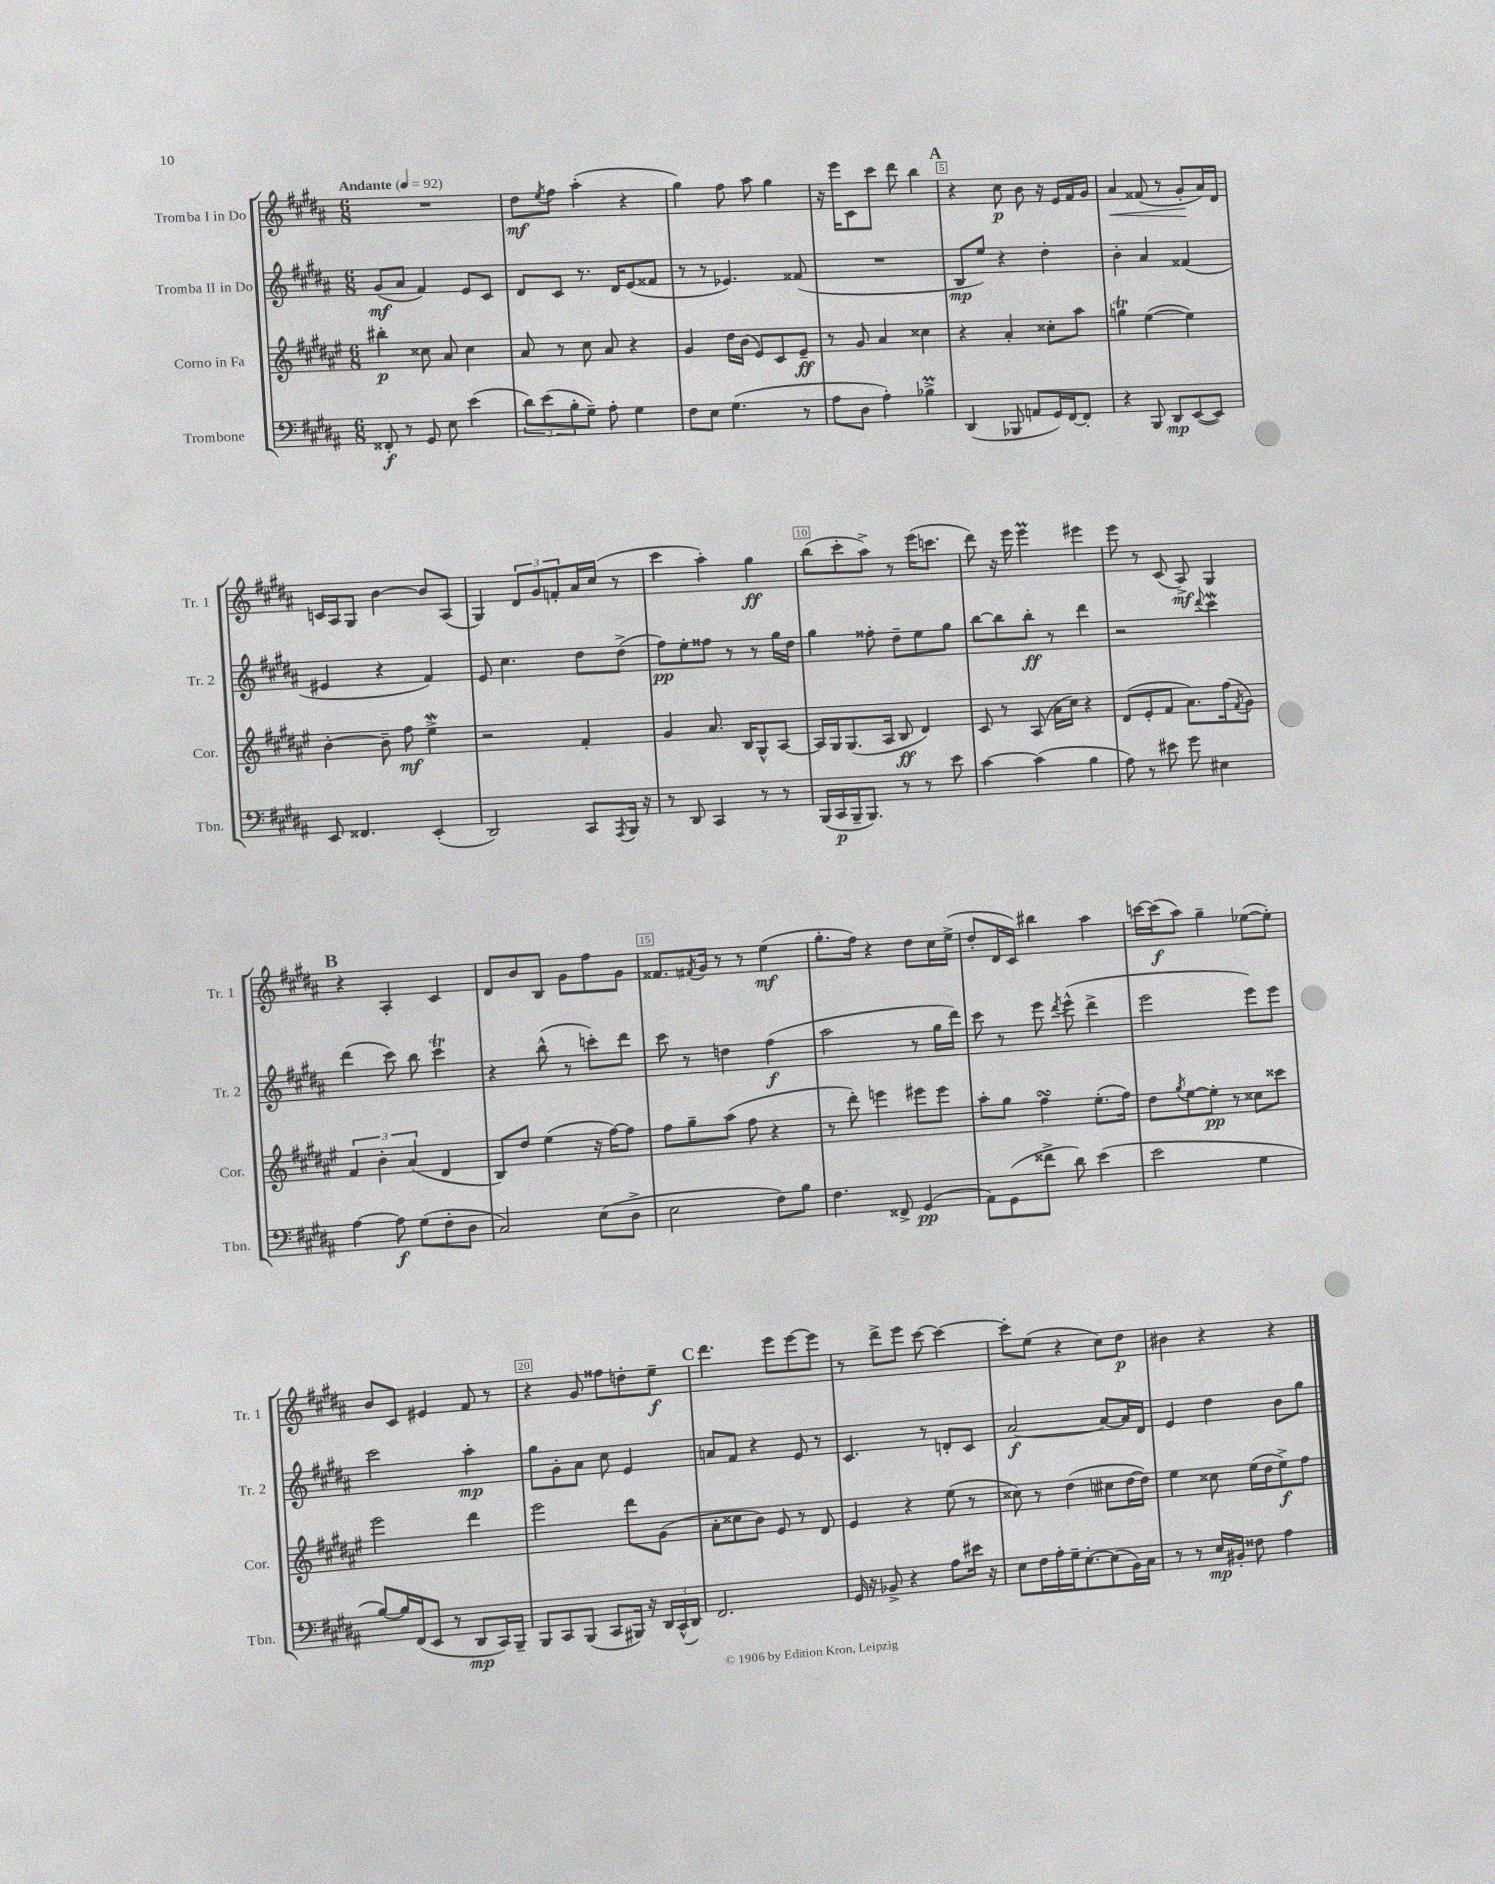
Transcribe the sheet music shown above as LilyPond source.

<<
\new StaffGroup <<
\new Staff = "s0" \with { instrumentName = "Tromba I in Do" shortInstrumentName = "Tr. 1" } {
    \clef treble \key b \major \numericTimeSignature \time 6/8 \tempo "Andante" 4 = 92
    R2. |
    dis''8\mf \acciaccatura { e''8 } fis''8 ais''4-.( r4 |
    gis''4) fis''8 ais''8 gis''4 |
    r16 e'''16 cis'8 cis'''8 dis'''8 b''4 |
    \mark \markup { \bold "A" } r4 cis''8\p b'8 r16 e'16 fis'16 gis'16 |
    ais'4\< fisis'8( r8 gis'8-.\! ais'16) dis'16 |
    c'16 ais16 gis8 b'4~ b'8 ais8( |
    gis4) \tuplet 3/2 { dis'8 gis'8 f'8-. } ais'16 cis''16( r8 |
    cis'''4 ais''4-.) gis''4\ff |
    b''8( cis'''8-. ais''8->) r8 e'''16( c'''8. |
    dis'''8) r16 e'''16 e'''4\prall eis'''4 |
    e'''8 r8 cis'8( ais8->\mf) gis4 |
    \mark \markup { \bold "B" } r4 ais4-. cis'4 |
    dis'8 b'8 b8 gis'8 fis''8 gis'8 |
    fisis'8. \acciaccatura { fis'8 } gis'16 r8 r8 e''4\mf( |
    gis''8.-. fis''16) r4 dis''8 cis''16 e''16->( |
    dis''8-. dis'16 cis'16) bis''4 ais''4 |
    c'''16~ c'''16\f( ais''8) gis''4-- ees''8~( ees''8-.) |
    b'8 cis'8 eis'4 fis'8 r8 |
    r4 gis'8 fisis''8 d''8-. e''8--\f |
    \mark \markup { \bold "C" } dis'''4. e'''8 e'''8~ e'''8 |
    r8 dis'''8-> e'''8 cis'''8~ cis'''4~ |
    cis'''8-. e''8( r4 cis''8) dis''8\p |
    bis'4 r4 r4 \bar "|." |
}
\new Staff = "s1" \with { instrumentName = "Tromba II in Do" shortInstrumentName = "Tr. 2" } {
    \clef treble \key b \major \numericTimeSignature \time 6/8
    gis'8\mf( ais'8 fis'4) e'8 cis'8 |
    dis'8 cis'8 r8. dis'16 e'8( fisis'8 |
    r8 r8 ees'4.) fisis'8( |
    R2. |
    \mark \markup { \bold "A" } b8\mp e''8) r4 dis''4-. |
    b'4-. ais'4 fisis'4( |
    eis'4 r4 fis'4) |
    e'8 cis''4. dis''8 dis''8->( |
    fis''8\pp) e''8-. fisis''8 r8 r8 gis''16 dis''16 |
    gis''4 fisis''8-. dis''8-- e''8 gis''8 |
    b''8~ b''8 b''8-.\ff r8 dis'''4 |
    r2 \appoggiatura { dis'''8 } cis'''4\mordent |
    \mark \markup { \bold "B" } dis'''4( cis'''8) b''8 cis'''4\trill |
    r4 b''8-^( r8 c'''8-.) dis'''8 |
    cis'''8 r8 d''4 fis''4\f( |
    ais''2 r8 gis''16 dis'''16) |
    cis'''8 r8 e'''8 \acciaccatura { dis'''8 } e'''8-^( dis'''4-> |
    e'''2 e'''8) e'''8 |
    cis'''2 ais''4-.\mp |
    gis''8 gis'8-. ais'8 cis''8 e'4 |
    \mark \markup { \bold "C" } a'8 fis'8 r4 e'8 r8 |
    cis'4. r8 d'8-. cis'8 |
    ais'2~\f ais'8~ ais'16 dis'16 |
    e'4 dis''4 b'8 gis''8 \bar "|." |
}
\new Staff = "s2" \with { instrumentName = "Corno in Fa" shortInstrumentName = "Cor." } {
    \clef treble \key fis \major \numericTimeSignature \time 6/8
    bis''4-.\p cisis''8 ais'8 cisis''4 |
    ais'8 r8 cis''8 ais'8 r4 |
    gis'4 dis''16 b'16( eis'8) cis'8 eis'8--\ff |
    r8 gis'8 ais'4 cisis''4 |
    \mark \markup { \bold "A" } r4 ais'4-. cisis''8-. ais''8 |
    g''4\trill eis''4~( eis''4) |
    b'4~-. b'8-- fis''8\mf eis''4->\mordent |
    r2 fis'4-. |
    gis'4 ais'8. b16 gis8-^ ais8~ |
    ais16 gis16 gis8.( ais16 b8\ff dis'4) |
    cis'8 r8 ais8( ais'16 cis''16) r4 |
    dis'8( eis'8-. fis'8 ais'8.) fis''16( \acciaccatura { fis'8 } gis'8) |
    \mark \markup { \bold "B" } \tuplet 3/2 { fis'4 b'4-. ais'4( } dis'4 |
    b8) dis''8 eis''4( r16 fis''16~) fis''8 |
    fis''8 gis''8-- ais''8( fis''8 r4 |
    r8 dis'''8-.) e'''4 eis'''8 eis'''8 |
    ais''8-. gis''8 fis''4\turn eis''8.-.( fis''16) |
    dis''8 \acciaccatura { gis''8 } eis''8~ eis''8-.\pp r8 cisis''8 cisis'''8 |
    eis'''2 dis'''4 |
    eis'''2 dis'''8 gis'8( |
    \mark \markup { \bold "C" } ais'8-. cisis''8 b'8) eis'8 r8 dis'8 |
    eis'4 r4 eis''8( r8 |
    cisis''8) r8 dis''4( cis''8 dis''16~ dis''16) |
    eis''4 cisis''8 eis''16( dis''16 eis''8->\f) fis''8 \bar "|." |
}
\new Staff = "s3" \with { instrumentName = "Trombone" shortInstrumentName = "Tbn." } {
    \clef bass \key b \major \numericTimeSignature \time 6/8
    fisis,8-.\f r8 gis,8 e8 e'4( |
    \tuplet 3/2 { dis'8) e'8( b8-. } gis8--) ais8-. gis4 |
    fis8 e8 gis4.( r8 |
    ais8 dis8 ais4-.) bes4->\prall |
    \mark \markup { \bold "A" } dis,4( bes,,8 a,8 gis,16) fis,16~ fis,8-. |
    r4 b,,8 dis,8\mp e,8~( e,8) |
    e,8 fisis,4. e,4-.( |
    dis,2) cis,8 \acciaccatura { ais,,8 } b,,16 r16 |
    r8 dis,8 cis,4 r8 r8 |
    b,,16( cis,16\p b,,16-- b,,8.) r8 r8 e'8 |
    cis'4~ cis'4( b4 |
    ais8) r8 eis'8 gis'8 eis4 |
    \mark \markup { \bold "B" } ais4~ ais8\f gis8( fis8-. dis8 |
    cis2) e8( dis8-> |
    e2 fis8) b8 |
    fis4. fisis,8-> gis,4\pp( |
    ais,8) gis,8( fisis'8-> dis'8) e'4( |
    e'2 gis4 |
    b8~) b16 fis,16( e,8 r8 dis,8\mp cis,16) b,,16-- |
    b,,8 cis,8 b,,8( cis,8 bis,,16) r16 \tuplet 3/2 { dis,16 cis,16-^( dis,16) } |
    \mark \markup { \bold "C" } fis,2. |
    gis,16 r16 bes,8-> r4 ais8 eis'16 r16 |
    e8 fis16 ais16-. gis16-- e8.~-. e8( b,16) cis16 |
    r8 r8 e16\mp bis,16-. fisis8 ais4 \bar "|." |
}
>>
>>
\layout { \context { \Score \override BarNumber.break-visibility = ##(#f #t #t) barNumberVisibility = #(every-nth-bar-number-visible 5) \override BarNumber.stencil = #(make-stencil-boxer 0.1 0.3 ly:text-interface::print) } }
